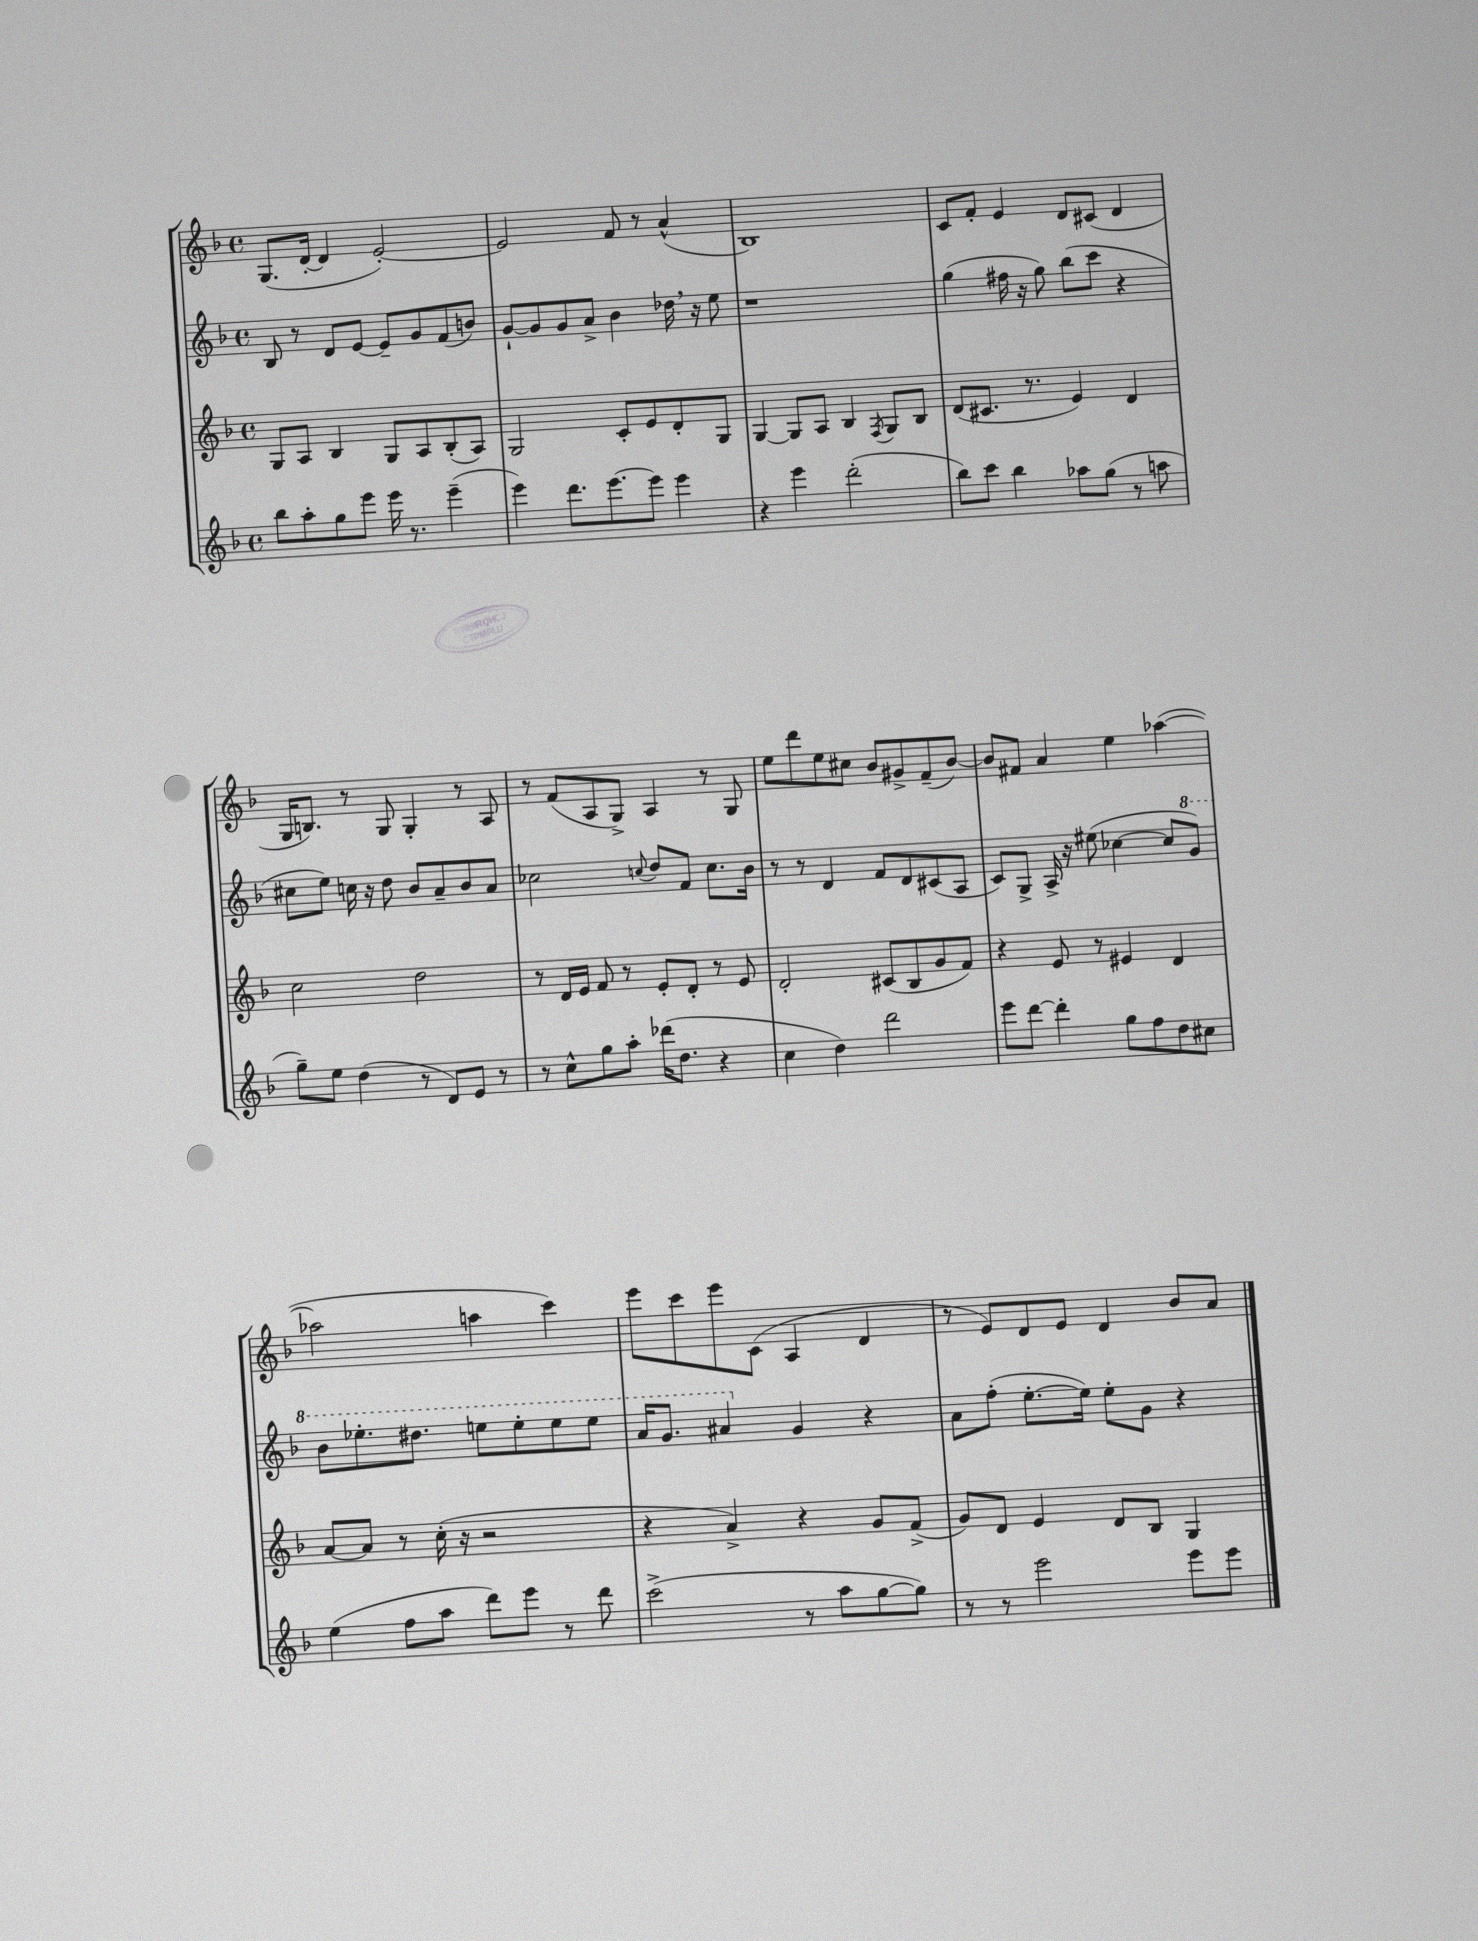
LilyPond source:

<<
\new StaffGroup <<
\new Staff = "s0" {
    \clef treble \key f \major \defaultTimeSignature \time 4/4
    g8.( d'16~-. d'4 e'2~-.) |
    e'2 f'8 r8 a'4-^( |
    bes1) |
    c'8 f'8-. e'4 d'8 cis'8( d'4 |
    g16 b8.) r8 g8 g4-. r8 a8 |
    r8 f'8( a8 g8->) a4 r8 g8 |
    e''8 d'''8 e''8 cis''8 bes'8 gis'8-> f'8--( bes'8~) |
    bes'8 fis'8 a'4 e''4 aes''4~( |
    aes''2 a''4 c'''4) |
    e'''8 c'''8 e'''8 c'8( a4 d'4 |
    r8 e'8) d'8 e'8 d'4 bes'8 a'8 \bar "|." |
}
\new Staff = "s1" {
    \clef treble \key f \major \defaultTimeSignature \time 4/4
    bes8 r8 d'8 e'8~ e'8-- g'8 f'8( b'8) |
    g'8~-! g'8 g'8 a'8-> bes'4 des''16 \breathe r16 e''8 |
    r1 |
    g''4( fis''16 r16 g''8) bes''8( c'''8 r4 |
    cis''8 e''8) c''16 r16 d''8 bes'8 a'8-- bes'8 a'8 |
    ces''2 \appoggiatura { c''8 } d''8 f'8 c''8. bes'16 |
    r8 r8 d'4 f'8 d'8 cis'8( a8 |
    c'8) g8-> a16-> r16 eis''8( ces''4~ ces''8 \ottava #1 g''8) |
    bes''8 ees'''8.-. dis'''8. e'''8 e'''8-. e'''8 e'''8 |
    a''16 g''8. ais''4 \ottava #0 g'4 r4 |
    a'8 f''8-.( e''8.~-. e''16) e''8-. g'8 r4 \bar "|." |
}
\new Staff = "s2" {
    \clef treble \key f \major \defaultTimeSignature \time 4/4
    g8 a8 bes4 g8 a8 bes8-.( a8) |
    g2 c'8-. e'8 d'8-. g8 |
    g4~ g8 a8 bes4 \acciaccatura { f8 } g8 bes8 |
    d'8( cis'8. r8. e'4) d'4 |
    c''2 d''2 |
    r8 d'16 e'16 f'8 r8 e'8-. d'8-. r8 e'8 |
    d'2-. cis'8( bes8 g'8 f'8) |
    r4 e'8 r8 eis'4 d'4 |
    a'8~ a'8 r8 c''16-.( r16 r2 |
    r4 a'4->) r4 g'8 f'8->( |
    g'8) d'8 e'4 d'8 bes8 g4 \bar "|." |
}
\new Staff = "s3" {
    \clef treble \key f \major \defaultTimeSignature \time 4/4
    bes''8 a''8-. g''8 e'''8 e'''16 r8. e'''4--( |
    e'''4) d'''8. e'''8.~ e'''8 e'''4 |
    r4 e'''4 d'''2-.( |
    bes''8) c'''8 bes''4 aes''8 g''8( r8 a''8 |
    g''8--) e''8 d''4( r8 d'8) e'8 r8 |
    r8 c''8-^ g''8 a''8-. des'''16( d''8. r4 |
    c''4 d''4) d'''2 |
    e'''8 d'''8~ d'''4-. g''8 f''8 d''8 cis''8 |
    e''4( f''8 a''8 d'''8) e'''8 r8 d'''8 |
    c'''2->( r8 a''8 g''8~ g''8) |
    r8 r8 e'''2 e'''8 e'''8 \bar "|." |
}
>>
>>
\layout { \context { \Score \remove "Bar_number_engraver" } }
